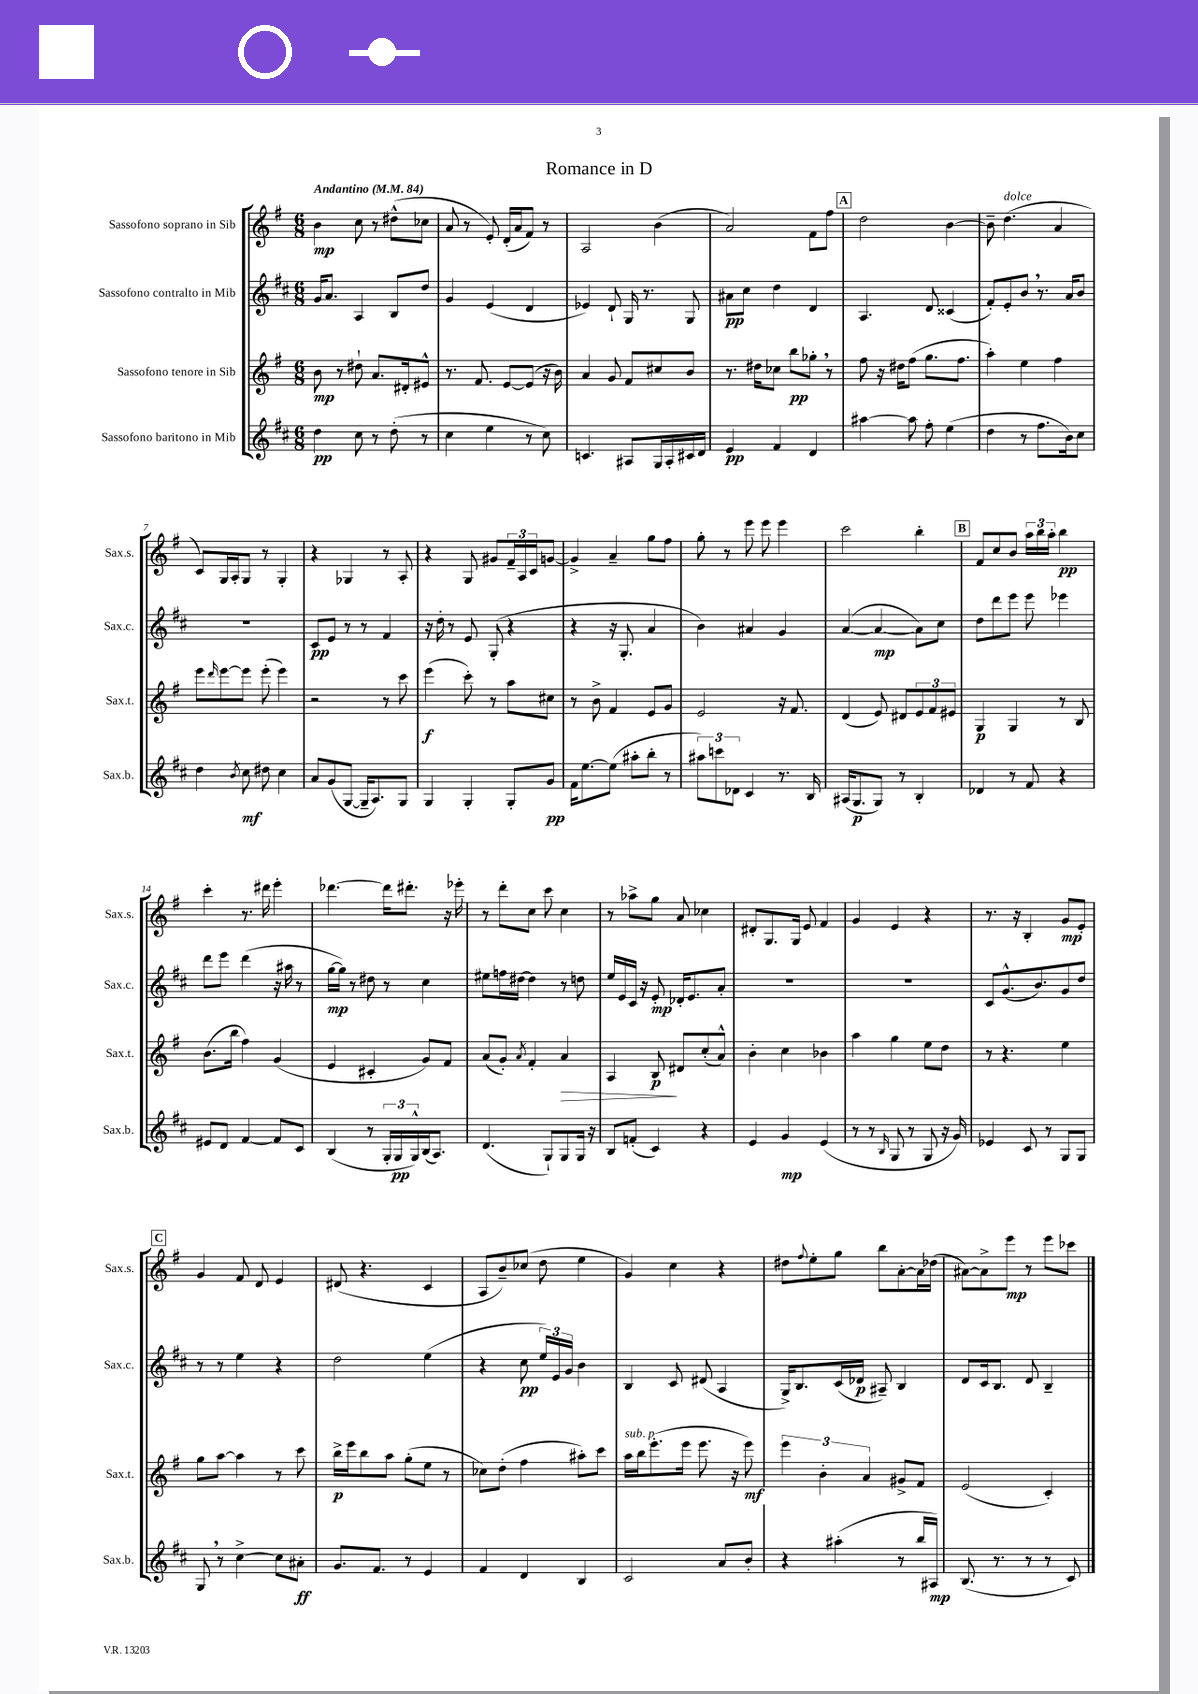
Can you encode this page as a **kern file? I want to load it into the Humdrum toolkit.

**kern	**dynam	**kern	**dynam	**kern	**dynam	**kern	**dynam
*part4	*part4	*part3	*part3	*part2	*part2	*part1	*part1
*staff4	*staff4	*staff3	*staff3	*staff2	*staff2	*staff1	*staff1
*I"Sassofono baritono in Mib	*	*I"Sassofono tenore in Sib	*	*I"Sassofono contralto in Mib	*	*I"Sassofono soprano in Sib	*
*I'Sax.b.	*	*I'Sax.t.	*	*I'Sax.c.	*	*I'Sax.s.	*
*clefG2	*	*clefG2	*	*clefG2	*	*clefG2	*
*k[f#c#]	*	*k[f#]	*	*k[f#c#]	*	*k[f#]	*
*M6/8	*	*M6/8	*	*M6/8	*	*M6/8	*
*MM84	*	*MM84	*	*MM84	*	*MM84	*
=1	=1	=1	=1	=1	=1	=1	=1
!	!	!	!	!	!	!LO:TX:a:B:t=Andantino	!
4dd\	pp	8b\	mp	16g/KL	.	4b\	mp
.	.	.	.	8.a/J	.	.	.
.	.	8r	.	.	.	.	.
8cc#\	.	8dd#X`\	.	4A/	.	8cc\	.
8r	.	8.a/L	.	.	.	8r	.
(8dd'\	.	.	.	8B/L	.	(8dd#X^^\L	.
.	.	16d#X'/k	.	.	.	.	.
8r	.	8e#X^^/J	.	8dd/J	.	8cc-X\J	.
=2	=2	=2	=2	=2	=2	=2	=2
4cc#\	.	8.r	.	4g/	.	8a/	.
.	.	.	.	.	.	8r	.
.	.	8.f#/	.	.	.	.	.
4ee\	.	.	.	(4e/	.	8e'/)	.
.	.	[8e/L	.	.	.	(16d'/LL	.
.	.	.	.	.	.	16a/J	.
8r	.	(8e/J]	.	4d/	.	8f#/J)	.
8cc#\)	.	16r	.	.	.	8r	.
.	.	16b\)	.	.	.	.	.
=3	=3	=3	=3	=3	=3	=3	=3
4.cn/	.	4a/	.	4e-X/)	.	2A/	.
.	.	8g/	.	8d`/	.	.	.
8A#X/L	.	8f#/L	.	16G/	.	.	.
.	.	.	.	8.r	.	.	.
16G/L	.	8cc#X/	.	.	.	(4b\	.
16A#'/	.	.	.	.	.	.	.
16c#X/	.	8b/J	.	8G/	.	.	.
16d/JJ	.	.	.	.	.	.	.
=4	=4	=4	=4	=4	=4	=4	=4
4e/	pp	8.r	.	8a#X\L	pp	2a/)	.
.	.	.	.	8cc#\J	.	.	.
.	.	16dd#X\KL	.	.	.	.	.
4f#/	.	8cc-X\J	.	4dd\	.	.	.
.	.	8bb\L	pp	.	.	.	.
4d/	.	8gg-X',\J	.	4d/	.	8f#\L	.
.	.	8r	.	.	.	8ff#\J	.
!!LO:REH:place=s1:t=A
=5	=5	=5	=5	=5	=5	=5	=5
[4aa#X\	.	8ff#\	.	4.A/	.	2dd\	.
.	.	16r	.	.	.	.	.
.	.	16dd#X\KL	.	.	.	.	.
8aa#\]	.	(8ff#\J	.	.	.	.	.
8ff#'\	.	8.gg\L	.	8d/	.	.	.
(4ee\	.	.	.	(4c##X/	.	[4b\	.
.	.	8.ff#\J	.	.	.	.	.
=6	=6	=6	=6	=6	=6	=6	=6
4dd\	.	4aa'\)	.	8f#'/L)	.	8b~\]	.
!	!	!	!	!	!	!LO:TX:a:i:t=dolce	!
.	.	.	.	8e'/	.	(4.dd\	.
8r	.	4ee\	.	8b,/J	.	.	.
8.ff#\L	.	.	.	8.r	.	.	.
.	.	4ff#\	.	.	.	4a/	.
16b\k)	.	.	.	16a/KL	.	.	.
8cc#\J	.	.	.	8b/J	.	.	.
!!LO:LB:g=z
=7	=7	=7	=7	=7	=7	=7	=7
4dd\	.	8eee\L	.	2.r	.	8c/L)	.
.	.	16qqddd/	.	.	.	.	.
.	.	[8eee\	.	.	.	16G/L	.
.	.	.	.	.	.	16A'/J	.
8qb/	.	.	.	.	.	.	.
8cc#\	mf	8eee\J]	.	.	.	8G/J	.
8dd#X\	.	(8eee'\	.	.	.	8r	.
4cc#\	.	4eee\)	.	.	.	4G'/	.
=8	=8	=8	=8	=8	=8	=8	=8
8a/L	.	2r	.	8c#/L	pp	4r	.
(8g/	.	.	.	8e/J	.	.	.
[8G/J	.	.	.	8r	.	4G-X/	.
16G~/KL]	.	.	.	8r	.	.	.
8.A/)	.	.	.	.	.	.	.
.	.	8r	.	4f#/	.	8r	.
8G/J	.	8ccc\	.	.	.	8A'/	.
=9	=9	=9	=9	=9	=9	=9	=9
4G/	.	(4eee\	f	16r	.	4r	.
.	.	.	.	16dd'\	.	.	.
.	.	.	.	8r	.	.	.
4G'/	.	8ccc'\)	.	8e/	.	8G/	.
.	.	8r	.	(8G'/	.	8g#X/L	.
8G'/L	.	8aa\L	.	4r	.	24f#~/L	.
.	.	.	.	.	.	24A/	.
.	.	.	.	.	.	24c/J	.
8g/J	pp	8cc#X\J	.	.	.	[8gn/J	.
=10	=10	=10	=10	=10	=10	=10	=10
16f#\KL	.	8r	.	4r	.	4g^/]	.
[8.ee\	.	.	.	.	.	.	.
.	.	8b^\	.	.	.	.	.
(8ee\J]	.	4f#/	.	16r	.	4a~/	.
.	.	.	.	8.G'/	.	.	.
8aa#X'\L	.	.	.	.	.	.	.
8bb'\J	.	8e/L	.	4a/	.	8gg\L	.
8r	.	8g/J	.	.	.	8ff#\J	.
=11	=11	=11	=11	=11	=11	=11	=11
12aa#X\L)	.	2e/	.	4b\)	.	8gg'\	.
12cccn\	.	.	.	.	.	.	.
.	.	.	.	.	.	8r	.
12d-X\J	.	.	.	.	.	.	.
4c#/	.	.	.	4a#X/	.	8eee\	.
.	.	.	.	.	.	8eee\	.
8.r	.	16r	.	4g/	.	4eee\	.
.	.	8.f#/	.	.	.	.	.
16B/	.	.	.	.	.	.	.
=12	=12	=12	=12	=12	=12	=12	=12
(16A#X/KL	.	(4d/	.	([4a/	.	2ccc\	.
8.G/	p	.	.	.	.	.	.
8G/J)	.	8e/)	.	4a/_	mp	.	.
8r	.	8d#X/L	.	.	.	.	.
4B'/	.	12e/	.	8a\L])	.	4bb'\	.
.	.	12f#/	.	.	.	.	.
.	.	.	.	8cc#\J	.	.	.
.	.	12e#X/J	.	.	.	.	.
!!LO:REH:place=s1:t=B
=13	=13	=13	=13	=13	=13	=13	=13
4d-X/	.	4G/	p	8dd\L	.	8f#/L	.
.	.	.	.	8ddd\	.	8cc/	.
8r	.	4G/	.	8eee\J	.	8b/J	.
8f#/	.	.	.	8eee\	.	24aa\LL	.
.	.	.	.	.	.	24bb\	.
.	.	.	.	.	.	24aa'\JJ	.
4r	.	8r	.	4eee-X\	.	4bb\	pp
.	.	8B/	.	.	.	.	.
!!LO:LB:g=z
=14	=14	=14	=14	=14	=14	=14	=14
8e#X/L	.	(8.b\L	.	8ddd\L	.	4ccc'\	.
8d/J	.	.	.	8eee\J	.	.	.
.	.	16bb\Jk	.	.	.	.	.
[4f#/	.	4ff#\)	.	(4ddd\	.	8.r	.
.	.	.	.	.	.	16ddd#X\	.
8f#/L]	.	(4g/	.	16r	.	4eee'\	.
.	.	.	.	16aa#X\	.	.	.
8c#/J	.	.	.	8r	.	.	.
=15	=15	=15	=15	=15	=15	=15	=15
(4B/	.	4e/	.	[16gg\LL	mp	[4.ddd-X\	.
.	.	.	.	16gg\JJ])	.	.	.
.	.	.	.	8r	.	.	.
8r	.	4c#X'/	.	8dd#X\	.	.	.
24G'/LL	.	.	.	8r	.	16ddd-\KL]	.
24G/	pp	.	.	.	.	.	.
.	.	.	.	.	.	8.ddd#X'\J	.
24G^^/)	.	.	.	.	.	.	.
(16B/J	.	8g/L)	.	4cc#\	.	.	.
8.A/J)	.	.	.	.	.	.	.
.	.	8f#/J	.	.	.	16r	.
.	.	.	.	.	.	16eee-X'\	.
=16	=16	=16	=16	=16	=16	=16	=16
(4.d/	.	(8a/L	.	8ee#X\L	.	8r	.
.	.	8g'/J)	.	16ffn\L	.	8ddd'\L	.
.	.	.	.	[16dd#X\JJ	.	.	.
.	.	8qa/	.	.	.	.	.
.	.	4f#'/	.	4dd#\]	.	8cc\J	.
8G`/L)	.	.	.	.	.	8ccc\	.
!	!	!	!LO:HP:b	!	!	!	!
8G/	.	4a/	>	8r	.	4cc\	.
16G/Jk	.	.	.	8ddn\	.	.	.
16r	.	.	.	.	.	.	.
=17	=17	=17	=17	=17	=17	=17	=17
8B/L	.	4A/	.	16ee/LL	.	8r	.
.	.	.	.	16e/	.	.	.
(8fn'/J	.	.	.	16c#/JJ	.	8aa-X^\L	.
.	.	.	.	16r	.	.	.
4c#/)	.	8B/	p	8e'/	mp	8gg\J	.
.	.	8d#X/L	]	16d-X'/KL	.	8a/	.
.	.	.	.	8.e/	.	.	.
4r	.	(8cc'/	.	.	.	4cc-X\	.
.	.	8a^^/J)	.	8a'/J	.	.	.
=18	=18	=18	=18	=18	=18	=18	=18
4e/	.	4b'\	.	2.r	.	8d#X'/L	.
.	.	.	.	.	.	8.G/	.
4g/	mp	4cc\	.	.	.	.	.
.	.	.	.	.	.	16G/Jk	.
.	.	.	.	.	.	8e/	.
(4e/	.	4b-X\	.	.	.	4f#/	.
=19	=19	=19	=19	=19	=19	=19	=19
8r	.	4aa\	.	2.r	.	4g/	.
8r	.	.	.	.	.	.	.
16qqB/	.	.	.	.	.	.	.
8G/	.	4gg\	.	.	.	4e/	.
8r	.	.	.	.	.	.	.
8G/	.	8ee\L	.	.	.	4r	.
16r	.	8dd\J	.	.	.	.	.
16g/)	.	.	.	.	.	.	.
=20	=20	=20	=20	=20	=20	=20	=20
4e-X/	.	8r	.	8c#/L	.	8.r	.
.	.	4.r	.	(8.g^^/	.	.	.
.	.	.	.	.	.	16r	.
8c#/	.	.	.	.	.	4B'/	.
.	.	.	.	8.b/)	.	.	.
8r	.	.	.	.	.	.	.
8G/L	.	4ee\	.	8g/	.	8g/L	mp
8G/J	.	.	.	8dd/J	.	8e'/J	.
!!LO:LB:g=z
!!LO:REH:place=s1:t=C
=21	=21	=21	=21	=21	=21	=21	=21
8G,/	.	8gg\L	.	8r	.	4g/	.
8r	.	[8aa\J	.	8r	.	.	.
[4cc#^\	.	4aa\]	.	4ee\	.	8f#/	.
.	.	.	.	.	.	8d/	.
8cc#\L]	.	8r	.	4r	.	4e/	.
8a#X'\J	ff	8ccc\	.	.	.	.	.
=22	=22	=22	=22	=22	=22	=22	=22
8.g/L	.	16bb^\LL	p	2dd\	.	(8d#X/	.
.	.	16eee\J	.	.	.	.	.
.	.	8bb\	.	.	.	4.r	.
8.f#/J	.	.	.	.	.	.	.
.	.	8aa\J	.	.	.	.	.
8r	.	(8gg'\L	.	.	.	.	.
4e/	.	8ee\J	.	(4ee\	.	4c/	.
.	.	8r	.	.	.	.	.
=23	=23	=23	=23	=23	=23	=23	=23
4f#/	.	8cc-X\L)	.	4r	.	8A/L	.
.	.	(8dd'\J	.	.	.	8b~/)	.
4d/	.	4ff#\	.	8cc#\	pp	(8cc-X/J	.
.	.	.	.	24ee/LL)	.	8dd\	.
.	.	.	.	24e/	.	.	.
.	.	.	.	24g/JJ	.	.	.
4B/	.	8aa#X'\L)	.	4b\	.	4ee\	.
.	.	8ccc\J	.	.	.	.	.
=24	=24	=24	=24	=24	=24	=24	=24
!	!	!LO:TX:a:i:t=sub. p	!	!	!	!	!
2c#/	.	16aa\LL	.	4B/	.	4g/)	.
.	.	16bb\J	.	.	.	.	.
.	.	(8.eee'\	.	.	.	.	.
.	.	.	.	8c#/	.	4cc\	.
.	.	16eee\Jk	.	.	.	.	.
.	.	8.eee\	.	(8d#X/	.	.	.
8a/L	.	.	.	4A/	.	4r	.
.	.	16r	.	.	.	.	.
8b'/J	.	8eee\)	mf	.	.	.	.
=25	=25	=25	=25	=25	=25	=25	=25
4r	.	6eee\	.	16G^/KL)	.	8dd#X\L	.
.	.	.	.	8.B/	.	.	.
.	.	.	.	.	.	8qqff#/	.
.	.	.	.	.	.	8ee'\	.
.	.	6b'\	.	.	.	.	.
(4aa#X'\	.	.	.	(16c#/L	.	8gg\J	.
.	.	.	.	16d-X/JJ	p	.	.
.	.	6a/	.	.	.	.	.
.	.	.	.	8A#X~/)	.	8bb\L	.
8r	.	8g#X^/L	.	4B/	.	[8a'\	.
16bb/LL	.	8f#/J	.	.	.	16a\L]	.
16A#X/JJ)	mp	.	.	.	.	(16dd-X\JJ	.
=26	=26	=26	=26	=26	=26	=26	=26
(8.B/	.	(2e/	.	8d/L	.	[8a#X\L)	.
.	.	.	.	16c#/k	.	8a#^\]	.
8.r	.	.	.	8.B/J	.	.	.
.	.	.	.	.	.	8eee\J	mp
8r	.	.	.	8d/	.	8r	.
8r	.	4c'/)	.	4B~/	.	8eee\L	.
8c#/)	.	.	.	.	.	8ccc-X\J	.
==	==	==	==	==	==	==	==
*-	*-	*-	*-	*-	*-	*-	*-
